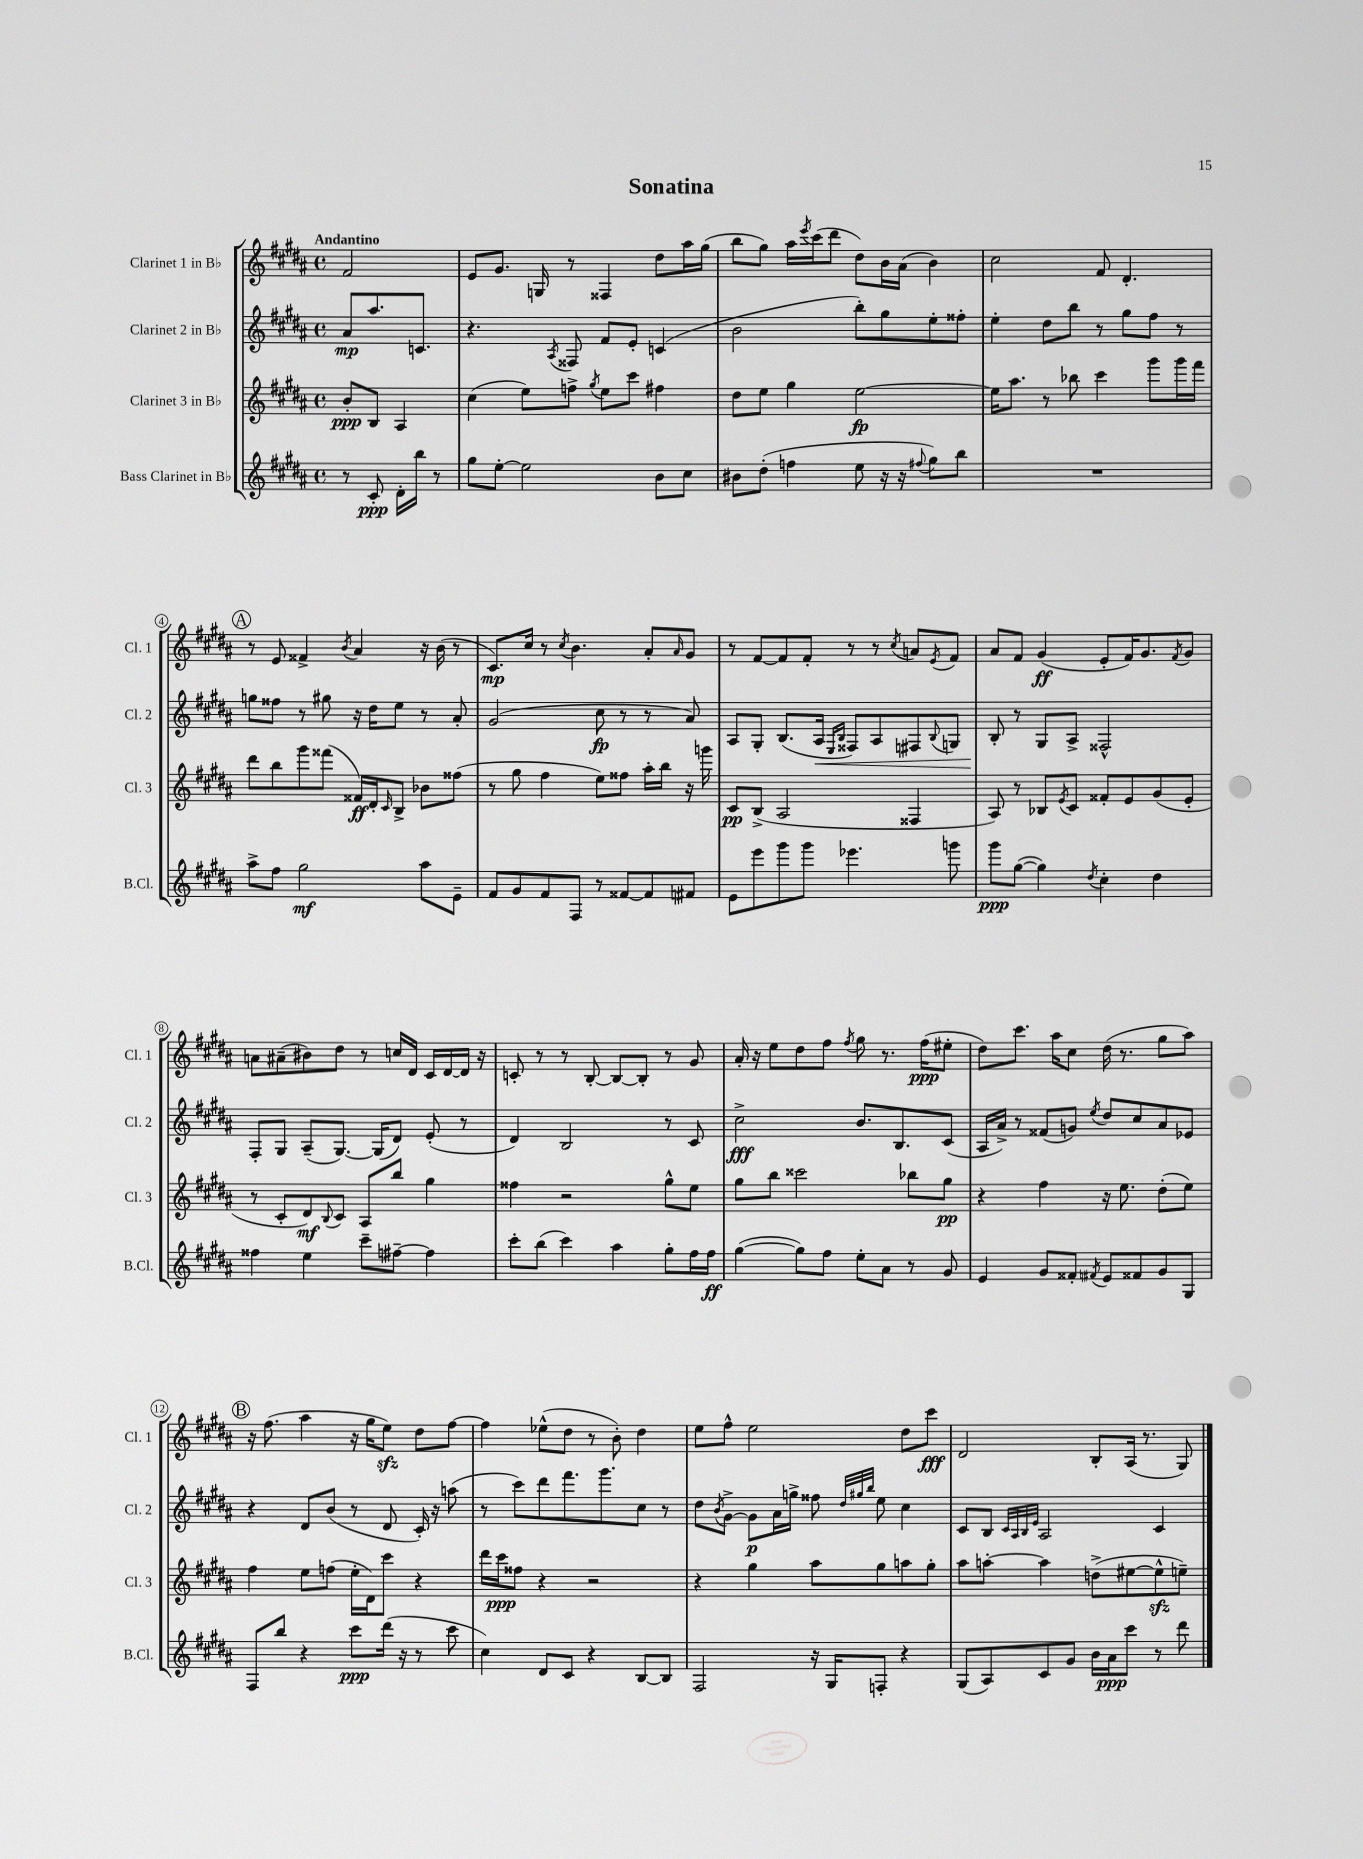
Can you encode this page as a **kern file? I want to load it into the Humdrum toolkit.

**kern	**kern	**kern	**kern
*staff4	*staff3	*staff2	*staff1
*clefG2	*clefG2	*clefG2	*clefG2
*k[f#c#g#d#a#]	*k[f#c#g#d#a#]	*k[f#c#g#d#a#]	*k[f#c#g#d#a#]
*M4/4	*M4/4	*M4/4	*M4/4
*met(c)	*met(c)	*met(c)	*met(c)
8r	8b'	8a#	2f#
8c#'	8B	8.aa#	.
16d#'	4A#	.	.
16bb	.	8.c	.
8r	.	.	.
=	=	=	=
8gg#	(4cc#	4.r	8e
[8ee'	.	.	8.g#
2ee]	8ee)	.	.
.	.	.	16G
.	.	8qA#	.
.	8ff^	8F##	8r
.	8qgg#	.	.
.	8ee	8f#	4F##
.	8ccc#	8e'	.
8b	4ff#	(4c	8dd#
8cc#	.	.	16aa#
.	.	.	(16gg#
=	=	=	=
8b#	8dd#	2b	8bb
(8dd#'	8ee	.	8gg#)
4ff	4gg#	.	16aa#
.	.	.	8qeee
.	.	.	(16ccc#
.	.	.	8ddd#
8ee	[2ee	8bb')	8dd#)
16r	.	8gg#	16b
16r	.	.	(16a#
8qqff#	.	.	.
8gg#)	.	8ee'	4b)
8bb	.	8ff##'	.
=	=	=	=
1r	16ee]	4ee'	2cc#
.	8.aa#	.	.
.	8r	8dd#	.
.	8bb-	8bb	.
.	4ccc#	8r	8f#
.	.	8gg#	4.d#'
.	8ggg#	8ff#	.
.	16ggg#	8r	.
.	16fff#	.	.
=	=	=	=
8aa#^	8ddd#	8gg	8r
8ff#	8bb	8ff##	8e
2gg#	8ggg#	8r	4f##^
.	(8fff##	8gg#	.
.	.	.	8qb
.	16f##)	16r	4a#
.	16d#'	16dd#	.
.	16qqc#	.	.
.	8B^	8ee	.
8aa#	8b-	8r	16r
.	.	.	(16b
8e~	(8ff##	8a#'	8r
=	=	=	=
8f#	8r	(2g#	8.c#)
8g#	8gg#	.	.
.	.	.	16cc#
8f#	4ff#	.	8r
.	.	.	8qcc#
8F#	.	.	4.b
8r	8ee)	8cc#	.
[8f##	8ff##	8r	.
8f##]	16aa#'	8r	8a#'
.	16bb	.	.
.	.	.	16qqa#
8f#	16r	8a#)	8g#
.	16ggg	.	.
=	=	=	=
8e	8c#	8A#	8r
8eee	(8B^	8G#'	[8f#
8ggg#	2A#	(8.B	8f#]
8ggg#	.	.	8f#'
.	.	16A#	.
.	.	16qqE	.
.	.	16qqB	.
4.eee-	.	8F##)	8r
.	.	8A#	8r
.	.	.	8qcc#
.	4F##	8F#	8a
.	.	8qqB	8qe
8ggg	.	8G	8f#
=	=	=	=
8ggg#	8A#)	8B'	8a#
([8gg#	8r	8r	8f#
4gg#])	8B-	8G#	(4g#
.	8qe	.	.
.	8c#	8A#^	.
8qdd#	.	.	.
4cc#'	8f##'	2F##^^	8e'
.	8e	.	16f#)
.	.	.	8.g#
4dd#	(8g#	.	.
.	.	.	8qf#
.	8e'	.	8g#
=	=	=	=
4ff##	8r	8F#'	8a
.	8c#'	8G#	(8a#~
4ee	8d#)	(8A#~	8b#)
.	8qqB	.	.
.	8c#	[8.G#)	8dd#
8ccc#~	8A#	.	8r
.	.	(16G#]	.
[8ff#~	8bb	8d#)	16cc
.	.	.	16d#
4ff#]	4gg#	(8e'	16c#
.	.	.	[16d#
.	.	8r	16d#]
.	.	.	16r
=	=	=	=
8ccc#'	4ff##	4d#)	8c'
(8bb	.	.	8r
4ccc#)	2r	2B	8r
.	.	.	[8B'
4aa#	.	.	8B_
.	.	.	8B']
8gg#'	8gg#^^	8r	8r
16ff#	8ee	8c#	8g#
16ff#	.	.	.
=	=	=	=
([4gg#	8gg#	2cc#^	16a#'
.	.	.	16r
.	8bb	.	8ee
8gg#])	2ccc##	.	8dd#
8ff#	.	.	8ff#
.	.	.	8qff#
8ee'	.	8.b	8gg#
8a#	.	.	8.r
.	.	8.B	.
8r	8bb-	.	.
.	.	.	(16ff#
8g#	8gg#	(8c#	8ee#'
=	=	=	=
4e	4r	16A#	8dd#)
.	.	16a#^)	.
.	.	8r	8.ccc#
8g#	4ff#	(8f##	.
.	.	.	16aa#
8f##'	.	8g)	8cc#
8qf#	.	8qee	.
8e	16r	8dd#	(16dd#
.	8.ee	.	8.r
8f##	.	8cc#	.
8g#	(8dd#'	8a#	8gg#
8G#	8ee)	8e-	8aa#)
=	=	=	=
8F#	4ff#	4r	16r
.	.	.	(8.ff#
8bb	.	.	.
4r	8ee	8d#	4aa#
.	(8ff	(8b	.
8ccc#	16ee'	8r	16r
.	16d#)	.	16gg#
(16ddd#	8ccc#	8d#	8ee)
16r	.	.	.
8r	4r	16c#')	8dd#
.	.	16r	.
8ccc#	.	(8aa	[8ff#
=	=	=	=
4cc#)	16ddd#	8r	4ff#]
.	16ccc#	.	.
.	8ff##	8ccc#)	.
8d#	4r	8ddd#	(8ee-^^
8c#	.	8.fff#	8dd#
4r	2r	.	8r
.	.	8.ggg#	.
.	.	.	8b')
[8B	.	8cc#	4dd#
8B]	.	8r	.
=	=	=	=
2F#	4r	8dd#	8ee
.	.	8qb	.
.	.	[8g#^	8ff#^^
.	4gg#	8g#]	2ee
.	.	16a#	.
.	.	16gg^	.
16r	8aa#	8ff##	.
16G#	.	.	.
.	.	32qqdd#	.
.	.	32qqgg#	.
.	.	32qqbb	.
8F'	8gg#	8ee	.
4r	8aa	4cc#	8dd#
.	8gg#'	.	8ccc#
=	=	=	=
(8G#	8aa#	8c#	2d#
8A#)	[8aa'	8B	.
.	.	32qqc#	.
.	.	32qqA#	.
.	.	32qqB	.
.	.	32qqe	.
8c#	4aa]	2A#	.
8g#	.	.	.
16b	(8dd^	.	8B'
16a#	.	.	.
8ccc#	[8ee#	.	(16A#
.	.	.	8.r
8r	8ee#^^]	4c#	.
8ddd#	8ee~)	.	8G#)
==	==	==	==
*-	*-	*-	*-
